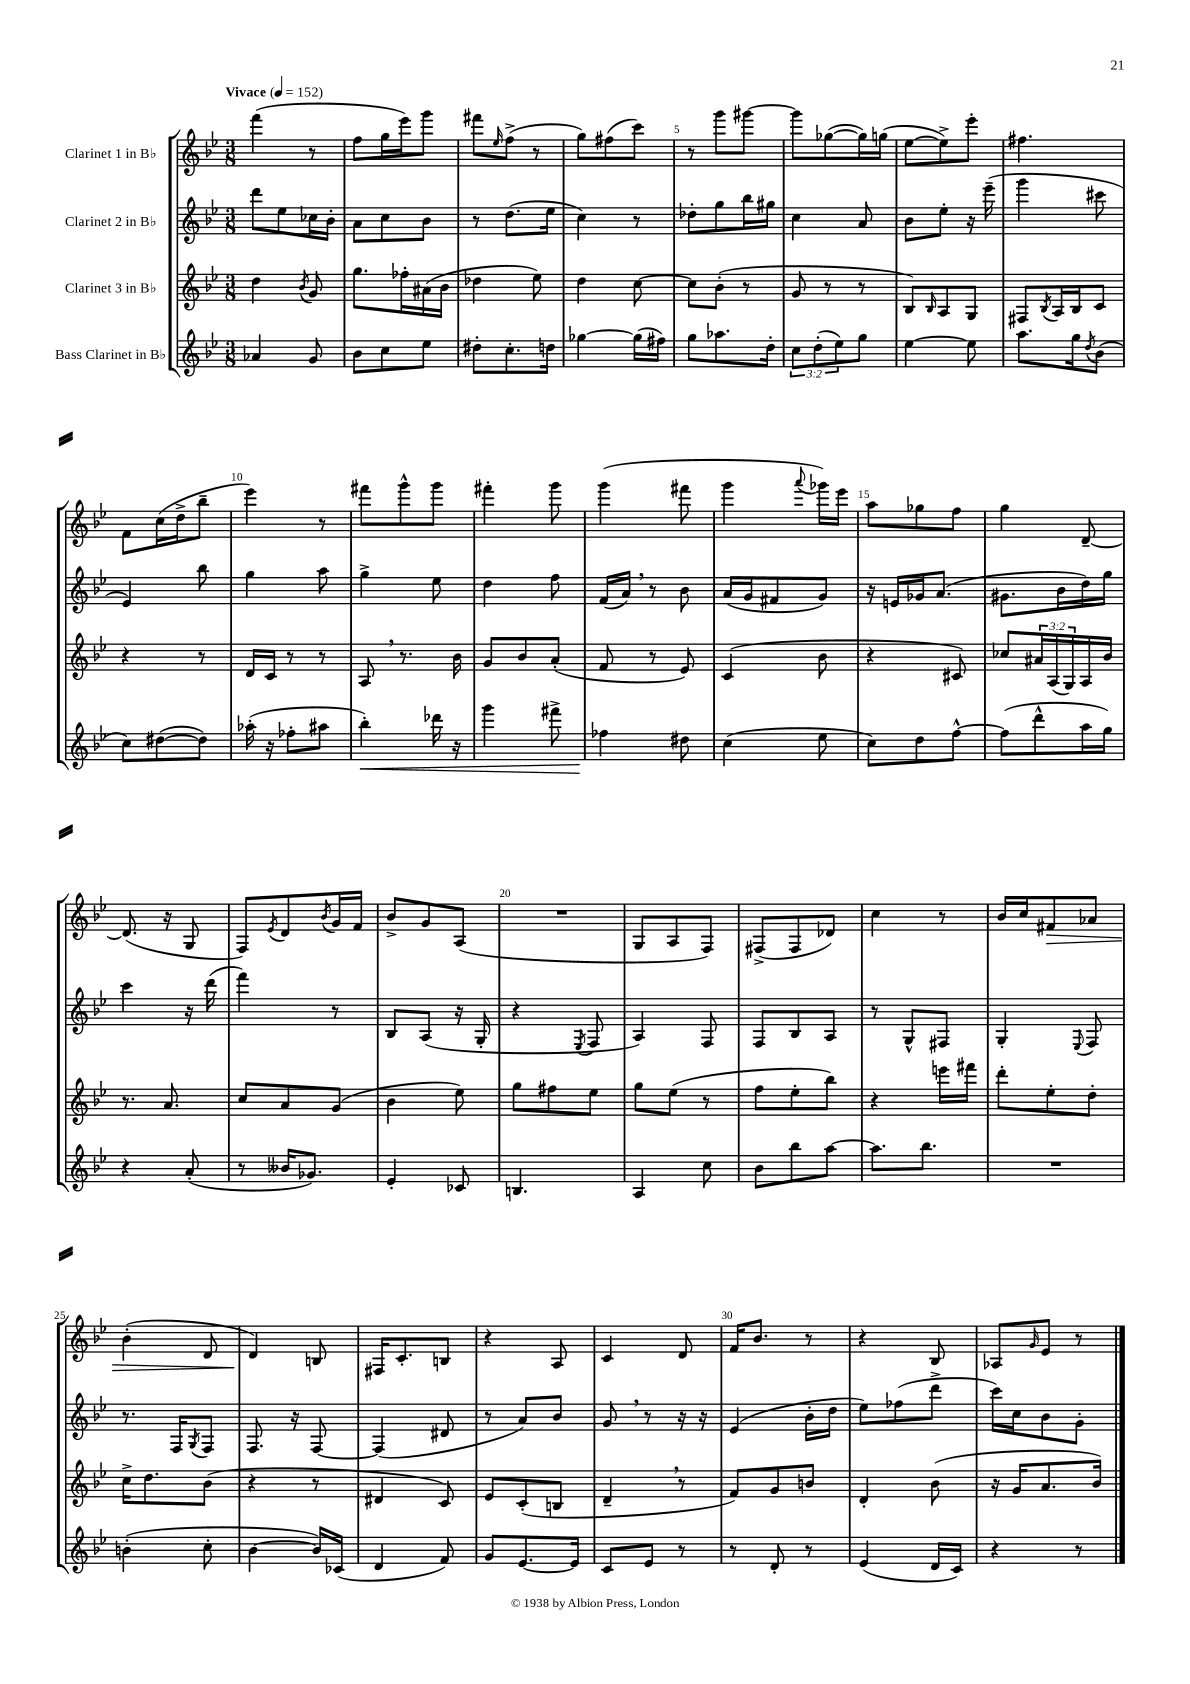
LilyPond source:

<<
\new StaffGroup <<
\new Staff = "s0" \with { instrumentName = "Clarinet 1 in Bb" } {
    \clef treble \key bes \major \numericTimeSignature \time 3/8 \tempo "Vivace" 4 = 152
    f'''4( r8 |
    f''8 g''16 ees'''16) g'''8 |
    fis'''8 \grace { ees''16 } f''8->( r8 |
    g''8) fis''8( c'''8) |
    r8 g'''8 gis'''8~ |
    gis'''8 ges''8~( ges''16) g''16( |
    ees''8~ ees''8->) ees'''8-. |
    fis''4. |
    f'8 c''16( d''16-> bes''8-- |
    ees'''4) r8 |
    fis'''8 g'''8-^ g'''8 |
    fis'''4-. g'''8 |
    g'''4( fis'''8 |
    g'''4 \appoggiatura { a'''8 } ges'''16) ees'''16 |
    a''8 ges''8 f''8 |
    g''4 d'8~-- |
    d'8.( r16 g8 |
    f8) \acciaccatura { ees'8 } d'8 \acciaccatura { bes'8 } g'16 f'16 |
    bes'8-> g'8 a8( |
    R4. |
    g8 a8 f8) |
    fis8->( fis8 des'8) |
    c''4 r8 |
    bes'16 c''16 fis'8\> aes'8 |
    bes'4-.( d'8 |
    d'4\!) b8 |
    fis16 c'8.-. b8 |
    r4 a8 |
    c'4 d'8 |
    f'16 bes'8. r8 |
    r4 bes8 |
    aes8 \grace { g'16 } ees'8 r8 \bar "|." |
}
\new Staff = "s1" \with { instrumentName = "Clarinet 2 in Bb" } {
    \clef treble \key bes \major \numericTimeSignature \time 3/8
    d'''8 ees''8 ces''16 bes'16-. |
    a'8 c''8 bes'8 |
    r8 d''8.( ees''16 |
    c''4) r8 |
    des''8-. g''8 bes''16 gis''16 |
    c''4 a'8 |
    bes'8 ees''8-. r16 ees'''16--( |
    g'''4 cis'''8 |
    ees'4) bes''8 |
    g''4 a''8 |
    g''4-> ees''8 |
    d''4 f''8 |
    f'16( a'16) \breathe r8 bes'8 |
    a'16( g'16 fis'8 g'8) |
    r16 e'16 ges'16 a'8.( |
    gis'8. bes'16 d''16) g''16 |
    c'''4 r16 d'''16( |
    f'''4) r8 |
    bes8 a8( r16 g16-. |
    r4 \acciaccatura { ees8 } f8 |
    a4) f8 |
    f8 bes8 a8 |
    r8 g8-^ fis8 |
    g4-. \appoggiatura { ees8 } f8 |
    r8. f16 \acciaccatura { g8 } f8 |
    f8. r16 f8~ |
    f4( dis'8 |
    r8 a'8) bes'8 |
    g'8 \breathe r8 r16 r16 |
    ees'4( bes'16-. d''16 |
    ees''8) fes''8( d'''8-> |
    c'''16) c''16 bes'8 g'8-. \bar "|." |
}
\new Staff = "s2" \with { instrumentName = "Clarinet 3 in Bb" } {
    \clef treble \key bes \major \numericTimeSignature \time 3/8 \override Staff.TupletNumber.text = #tuplet-number::calc-fraction-text
    d''4 \acciaccatura { bes'8 } g'8 |
    g''8. fes''16-. ais'16( bes'16 |
    des''4 ees''8) |
    d''4 c''8~ |
    c''8 bes'8-.( r8 |
    g'8 r8 r8 |
    bes8) \grace { bes16 } a8 g8 |
    fis8 \acciaccatura { bes8 } a16 bes16 c'8 |
    r4 r8 |
    d'16 c'16 r8 r8 |
    a8 \breathe r8. bes'16 |
    g'8 bes'8 a'8-.( |
    f'8 r8 ees'8) |
    c'4( bes'8 |
    r4 cis'8) |
    ces''8 \tuplet 3/2 { ais'16 a16( g16) } a16 bes'16 |
    r8. a'8. |
    c''8 a'8 g'8( |
    bes'4 ees''8) |
    g''8 fis''8 ees''8 |
    g''8 ees''8( r8 |
    f''8 ees''8-. bes''8) |
    r4 e'''16 fis'''16 |
    d'''8-. ees''8-. d''8-. |
    c''16-> d''8. bes'8( |
    r4 r8 |
    dis'4 c'8) |
    ees'8 c'8-.( b8 |
    d'4-- \breathe r8 |
    f'8) g'8 b'8 |
    d'4-. bes'8( |
    r16 g'16 a'8. bes'16) \bar "|." |
}
\new Staff = "s3" \with { instrumentName = "Bass Clarinet in Bb" } {
    \clef treble \key bes \major \numericTimeSignature \time 3/8 \override Staff.TupletNumber.text = #tuplet-number::calc-fraction-text
    aes'4 g'8 |
    bes'8 c''8 ees''8 |
    dis''8-. c''8.-. d''16 |
    ges''4~ ges''16( fis''16) |
    g''8 aes''8. d''16-. |
    \tuplet 3/2 { c''8 d''8-.( ees''8) } g''8 |
    ees''4~ ees''8 |
    a''8. g''16 \acciaccatura { d''8 } bes'8( |
    c''8) dis''8~( dis''8) |
    aes''16-.( r16 fes''8-. ais''8 |
    bes''4-.\<) des'''16 r16 |
    g'''4 fis'''8-> |
    fes''4\! dis''8 |
    c''4( ees''8 |
    c''8) d''8 f''8~-^ |
    f''8( d'''8-^ a''16 g''16) |
    r4 a'8-.( |
    r8 beses'16 ges'8.) |
    ees'4-. ces'8 |
    b4. |
    a4 c''8 |
    bes'8 bes''8 a''8~ |
    a''8. bes''8. |
    R4. |
    b'4-.( c''8-. |
    bes'4~ bes'16) ces'16( |
    d'4 f'8) |
    g'8 ees'8.~ ees'16 |
    c'8 ees'8 r8 |
    r8 d'8-. r8 |
    ees'4( d'16 c'16) |
    r4 r8 \bar "|." |
}
>>
>>
\layout { \context { \Score \override BarNumber.break-visibility = ##(#f #t #t) barNumberVisibility = #(every-nth-bar-number-visible 5) } }
